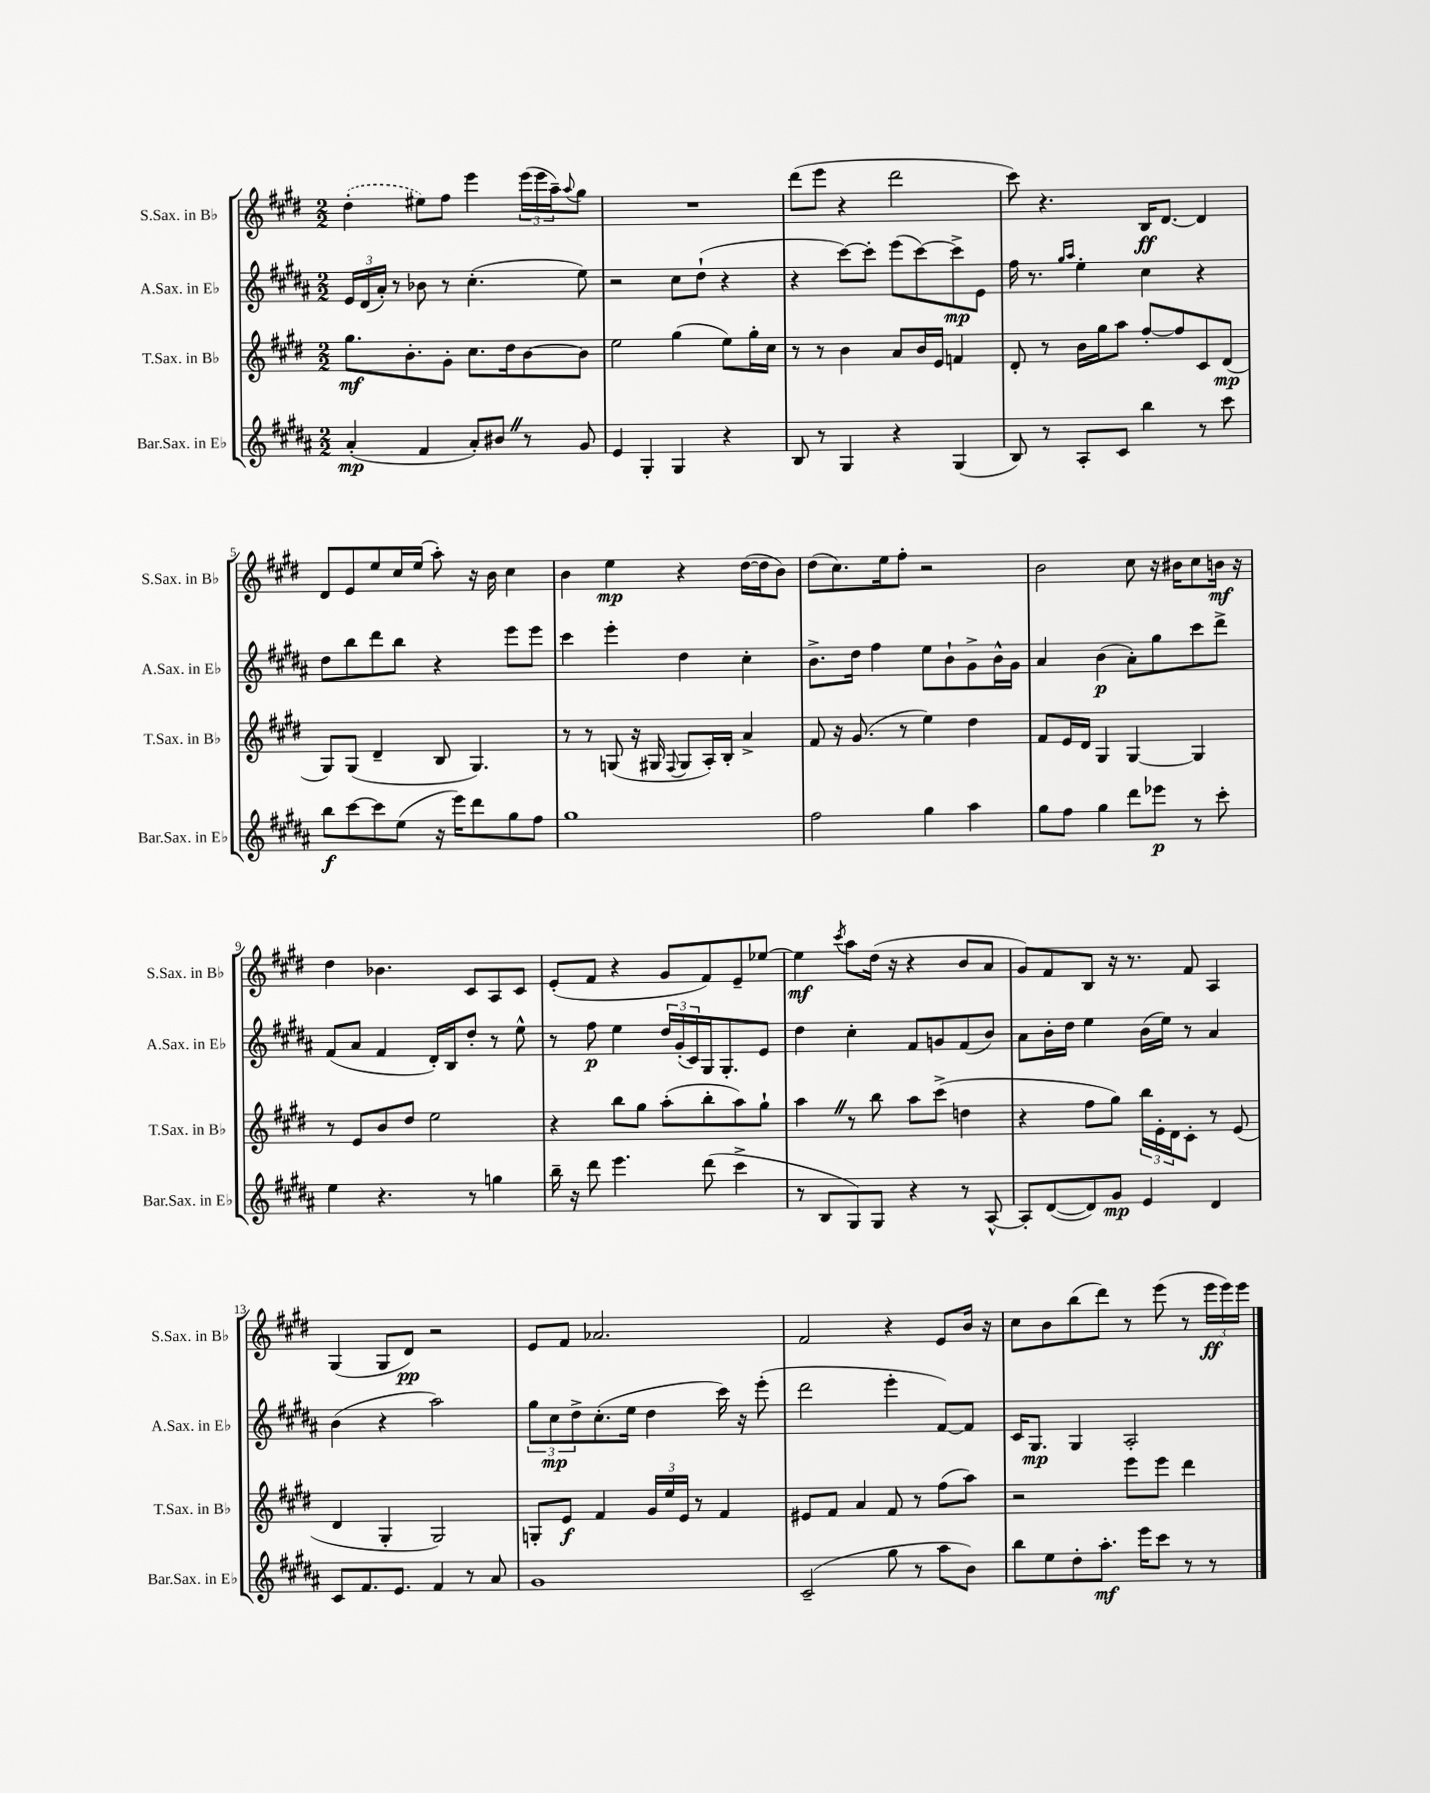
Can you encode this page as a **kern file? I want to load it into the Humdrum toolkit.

**kern	**kern	**kern	**kern
*staff4	*staff3	*staff2	*staff1
*clefG2	*clefG2	*clefG2	*clefG2
*k[f#c#g#d#a#]	*k[f#c#g#d#]	*k[f#c#g#d#a#]	*k[f#c#g#d#]
*M2/2	*M2/2	*M2/2	*M2/2
(4a#'/	8.gg#\L	24e/LL	(4dd#'\
.	.	(24d#/	.
.	.	24a#'/JJ)	.
.	.	8r	.
.	8.b'\	.	.
4f#/	.	8b-\	8ee#\L)
.	8g#'\J	8r	8ff#\J
8a#'/L)	8.cc#\L	(4.cc#'\	4eee\
8b#/J	.	.	.
.	16dd#\k	.	.
8r	[8b\	.	(24eee\LL
.	.	.	24eee\
.	.	.	24aa~\J)
.	.	.	8qqaa/
8g#/	8b\]J	8ee\)	8gg#\J
=	=	=	=
4e/	2ee\	2r	1r
4G#'/	.	.	.
4G#/	(4gg#\	8cc#\L	.
.	.	(8dd#`\J	.
4r	8ee\L)	4r	.
.	16gg#'\L	.	.
.	16cc#\JJ	.	.
=	=	=	=
8B/	8r	4r	(8ddd#\L
8r	8r	.	8eee\J
4G#/	4b\	[8ccc#\L)	4r
.	.	8ccc#'\]J	.
4r	8a/L	(8eee\L	2ddd#\
.	16b/L	[8ccc#\)	.
.	16e/JJ	.	.
(4G#/	4f/	8ccc#^\]	.
.	.	8e\J	.
=	=	=	=
8B/)	8d#'/	16ff#\	8ccc#\)
.	.	8.r	.
8r	8r	.	4.r
.	.	16qqgg#/LL	.
.	.	16qqaa#/JJ	.
8A#'/L	16b\LL	4ee'\	.
.	16gg#\J	.	.
8c#/J	8aa\J	.	.
4bb\	[8ff#'/L	4cc#\	16B/LK
.	.	.	[8.d#/J
.	8ff#/]	.	.
8r	8c#/	4r	4d#/]
8ccc#\	(8d#/J	.	.
=	=	=	=
8bb\L	8G#/L)	8dd#\L	8d#/L
[8ccc#\	(8G#/J	8bb\	8e/
8ccc#\]	4d#~/	8ddd#\	8ee/
(8ee\J	.	8bb\J	16cc#/L
.	.	.	(16ee/JJ
16r	8B/	4r	8aa'\)
16eee\LK)	.	.	.
8ddd#\	4.G#/)	.	16r
.	.	.	16b\
8gg#\	.	8eee\L	4cc#\
8ff#\J	.	8eee\J	.
=	=	=	=
1gg#	8r	4ccc#\	4b\
.	8r	.	.
.	(8G/	4eee'\	4ee\
.	16r	.	.
.	16G#/	.	.
.	8qqF#/	.	.
.	8G#/L	4dd#\	4r
.	16A'/L)	.	.
.	16B'/JJ	.	.
.	4a^/	4cc#'\	([16dd#\LL
.	.	.	16dd#\]J
.	.	.	8b\J)
=	=	=	=
2ff#\	8f#/	8.b^\L	(8dd#\L
.	16r	.	8.cc#\)
.	(8.g#/	16dd#\Jk	.
.	.	4ff#\	.
.	.	.	16ee\k
.	8r	.	8ff#'\J
4gg#\	4ee\)	8ee\L	2r
.	.	8b`\	.
4aa#\	4dd#\	8g#^\	.
.	.	16b^^\L	.
.	.	16g#\JJ	.
=	=	=	=
8gg#\L	8f#/L	4a#/	2b\
8ff#\J	16e/L	.	.
.	16d#/JJ	.	.
4gg#\	4G#/	(4b\	.
8ddd#\L	[4G#/	8a#'\L)	8cc#\
8eee-\J	.	8gg#\	16r
.	.	.	16b#\LK
8r	4G#/]	8ccc#\	8cc#\
8ccc#'\	.	8ddd#^\J	16b\Jk
.	.	.	16r
=	=	=	=
4ee\	8r	(8f#/L	4dd#\
.	8e/L	8a#/J	.
4.r	8b/	4f#/	4.b-\
.	8dd#/J	.	.
.	2ee\	16d#'/LL)	.
.	.	16B/J	.
8r	.	8dd#'/J	8c#/L
4gg\	.	8r	8A/
.	.	8ee^^\	8c#/J
=	=	=	=
16bb~\	4r	8r	(8e'/L
16r	.	.	.
8ddd#\	.	8ff#\	8f#/J
4.eee\	8bb\L	4ee\	4r
.	8gg#\J	.	.
.	(8aa'\L	24dd#/LL	8g#/L
.	.	(24g#'/	.
.	.	24c#/)	.
(8ddd#\	8bb'\	16G#/J	8f#/)
.	.	8.G#'/	.
4ccc#^\	8aa\)	.	8e~/
.	8gg#`\J	8e/J	[8ee-/J
=	=	=	=
8r	4aa\	4dd#\	4ee-\]
8B/L	.	.	.
.	.	.	8qccc#/
8G#/)	8r	4cc#'\	8aa\L
8G#/J	8bb\	.	(16dd#\Jk
.	.	.	16r
4r	8aa\L	8f#/L	4r
.	(8ccc#^\J	8g/	.
8r	4dd\	(8f#/	8b/L
[8A#^^/	.	8b/J)	8a/J
=	=	=	=
8A#'/]L	4r	8a#\L	8g#/L)
([8d#/	.	16b'\L	8f#/
.	.	16dd#\JJ	.
8d#/])	8ff#\L	4ee\	8B/J
8g#/J	8gg#\J)	.	16r
.	.	.	8.r
4e/	24bb\LL	(16b\LL	.
.	24e'\	.	.
.	.	16ee\JJ)	.
.	24d#\J	.	.
.	8c#'\J	8r	8f#/
4d#/	8r	4a#/	4A/
.	(8e/	.	.
=	=	=	=
8c#/L	4d#/	(4b\	(4G#/
8.f#/	.	.	.
.	4G#'/	4r	8G#/L
8.e/J	.	.	.
.	.	.	8d#/J)
4f#/	2G#/)	2aa#\)	2r
8r	.	.	.
8a#/	.	.	.
=	=	=	=
1g#	8G'/L	12gg#\L	8e/L
.	.	12cc#\	.
.	8e/J	.	8f#/J
.	.	12dd#^\	.
.	4f#/	(8.cc#'\	2.a-/
.	.	16ee\Jk	.
.	24g#/LL	4dd#\	.
.	24ee/	.	.
.	24e/JJ	.	.
.	8r	.	.
.	4f#/	16ccc#\)	.
.	.	16r	.
.	.	(8eee'\	.
=	=	=	=
(2c#~/	8e#/L	2ddd#\	2f#/
.	8f#/J	.	.
.	4a/	.	.
8gg#\	8f#/	4eee'\	4r
8r	8r	.	.
8aa#\L	(8ff#\L	[8f#/L)	8e/L
8b\J)	8aa\J)	8f#/]J	16b/Jk
.	.	.	16r
=	=	=	=
8bb\L	2r	16c#/LK	8cc#\L
.	.	8.G#/J	.
8ee\	.	.	8b\
8dd#'\	.	4G#/	(8bb\
8.aa#'\J	.	.	8ddd#\J)
.	8eee\L	2A#'/	8r
16eee\LK	.	.	.
8ccc#\J	8eee\J	.	(8eee\
8r	4ddd#\	.	8r
8r	.	.	24eee\LL
.	.	.	24eee\)
.	.	.	24eee\JJ
==	==	==	==
*-	*-	*-	*-
